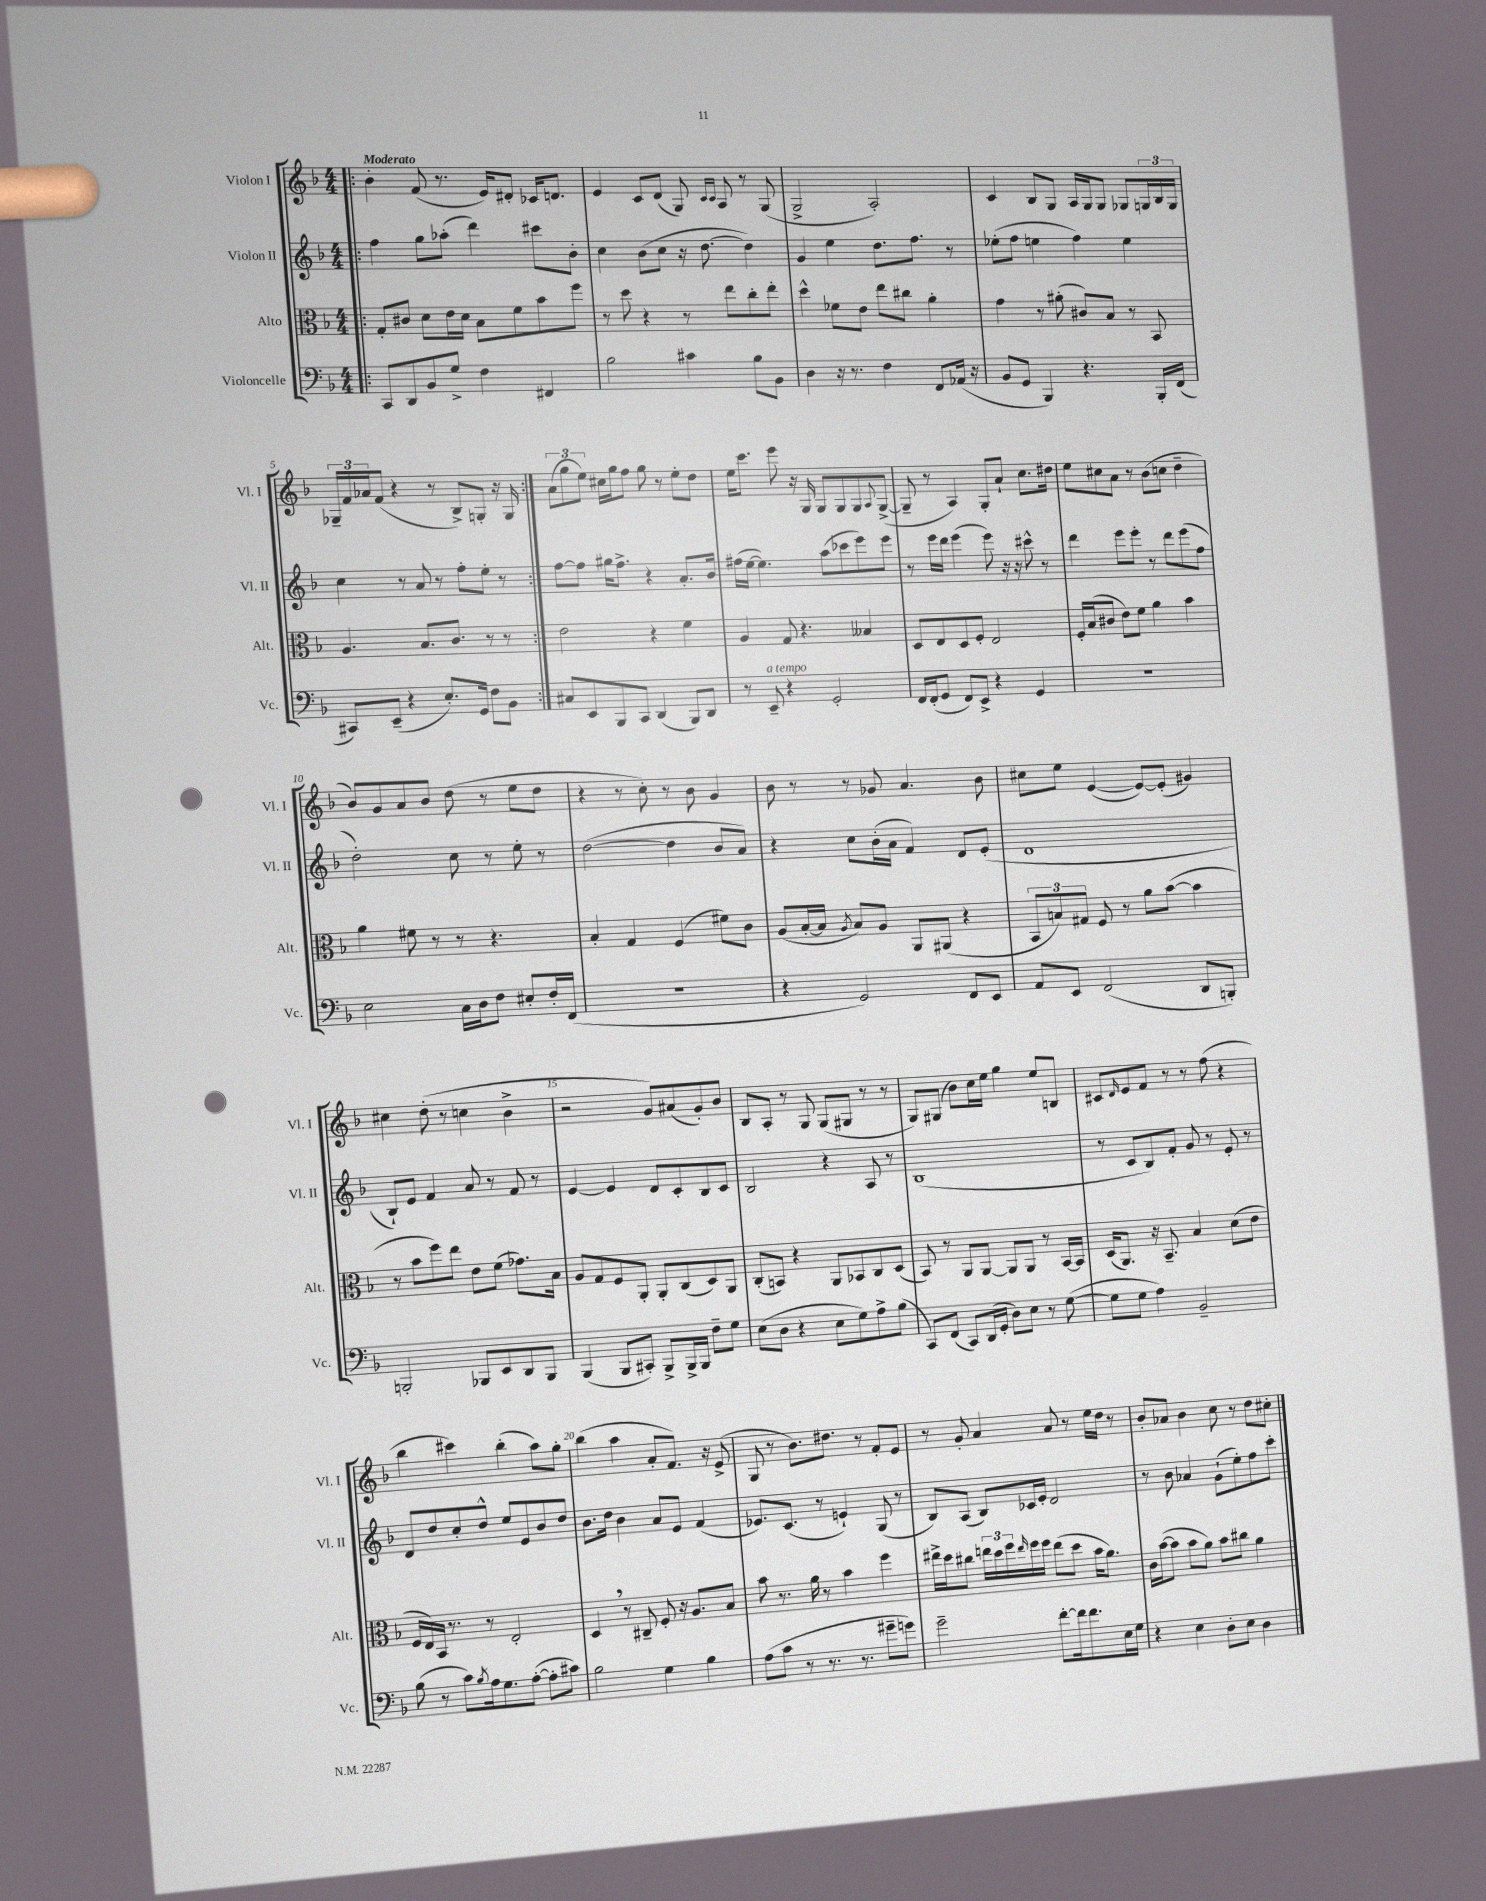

**kern	**kern	**kern	**kern
*staff4	*staff3	*staff2	*staff1
*clefF4	*clefC3	*clefG2	*clefG2
*k[b-]	*k[b-]	*k[b-]	*k[b-]
*M4/4	*M4/4	*M4/4	*M4/4
=!|:	=!|:	=!|:	=!|:
8CC	8G'	4ff	4b-'
8DD	8c#	.	.
8BB-	8d	8gg	(8f
8G^	16e	(8aa-'	8.r
.	16d	.	.
4F	8B-	4ddd)	.
.	.	.	16e)
.	8f	.	8d#'
4FF#	8b-	8ccc#	16c-
.	.	.	8.d
.	8ff	8b-'	.
=	=	=	=
2B-	8r	4cc	4e
.	8dd	.	.
.	4r	(8b-	8c
.	.	8cc	(8d
4c#	8r	16r	8G)
.	.	[8.dd	.
.	.	.	16qqc
.	.	.	16qqc
.	8ee	.	8A
8B-	8cc'	4dd])	8r
8BB-	8ee'	.	(8G
=	=	=	=
4D	4dd^^	4g	2G^
16r	8f-	4ee	.
8.r	.	.	.
.	8e	.	.
4F	8ee	8.dd	2A')
.	8cc#	.	.
.	.	8.ff	.
8FF	4a'	.	.
(16AA-	.	8r	.
16r	.	.	.
=	=	=	=
8BB-	4g	(8ee-'	4c
8GG	.	8ff	.
4BBB-)	8r	4ee	8B-
.	(8a#'	.	8G
4.r	8c#)	4ff)	16A
.	.	.	16G
.	8B-	.	8G
.	8r	4ee	8G-
16BBB-'	8BB-	.	24G
.	.	.	24B-
(16FF	.	.	.
.	.	.	24G
=	=	=	=
8CC#)	4.A	4cc	24G-~
.	.	.	24f
.	.	.	24a-
(8EE~	.	.	(8f
4r	.	8r	4r
.	8.B-	8a	.
8.E')	.	8r	8r
.	8.c	.	.
.	.	8ff'	8B-^)
16GG	.	.	.
8F	8r	8ee'	8G'
8BB-	8r	8r	16r
.	.	.	16G
=:|!	=:|!	=:|!	=:|!
8C#	2e	[8ff	(12a
.	.	.	12gg
8EE	.	8ff]	.
.	.	.	12ee)
8BBB-	.	16gg#	16cc#
.	.	8.ff^	16gg
8CC	.	.	8ff
(4DD	4r	4r	8gg
.	.	.	8r
8BBB-)	4f	8.a'	8ee'
8DD	.	.	8dd
.	.	16b-	.
=	=	=	=
8r	4A	(16ff#	16ee
.	.	[16ee	8.ccc
8EE~	.	4.ee])	.
4r	8G	.	8eee
.	4.r	.	16r
.	.	.	16G
2GG'	.	(8aa	8G
.	.	8ccc-	8G
.	4B--	8eee)	8G
.	.	.	8qqA
.	.	8eee	([8G^
=	=	=	=
16FF	8D	8r	8G~]
(16FF'	.	.	.
8GG	8E	16eee	8r
.	.	16ddd	.
8FF)	8D	(4eee	4A)
8EE^	8F'	.	.
4r	2E	8eee)	8G'
.	.	16r	8a`
.	.	16r	.
4GG	.	8ccc#^^	8.cc
.	.	8r	.
.	.	.	16dd#
=	=	=	=
1r	16F'	4ddd	8ee
.	(16B-	.	.
.	8c#	.	8cc#
.	8e)	8eee	8a
.	8f	8eee'	8r
.	4a	8r	(8b-
.	.	8ddd	8cc
.	4b-	(8eee	4dd~
.	.	8ff	.
=	=	=	=
2E	4a	2dd')	8b-)
.	.	.	8g
.	8f#	.	8a
.	8r	.	8b-
16C	8r	8cc	(8dd
16D	.	.	.
8F	4.r	8r	8r
8E#'	.	8ee'	8ee
16F'	.	8r	8dd
(16FF	.	.	.
=	=	=	=
1r	4B-'	([2dd	4r
.	4G	.	8r
.	.	.	8cc')
.	(4F	4dd]	8r
.	.	.	8b-
.	8f#)	8b-	4g
.	8c	8a)	.
=	=	=	=
4r	(8A	4r	8b-
.	[16B-'	.	8r
.	16B-]	.	.
.	8qA	.	.
2GG)	8B-)	8cc	8r
.	8A	(16b-'	8g-
.	.	16a	.
.	8AA	4f)	4.a
.	(8AA#	.	.
8FF	4r	8d	.
8EE	.	(8e'	8b-
=	=	=	=
8AA	12BB-	1d	8cc#
.	12B)	.	.
8EE	.	.	8ee
.	12G#	.	.
(2FF	8F	.	([4e
.	8r	.	.
.	8a	.	8e_)
.	([8b-	.	(8e']
8DD	4b-]	.	4g#)
8BBB')	.	.	.
=	=	=	=
2BBB'	8r	8B-`)	4cc#
.	8b-	8e	.
.	8ff)	4f	(8dd'
.	8ee	.	8r
8BBB-	8e	8a	4cc
8EE	(8f	8r	.
8DD	8.g-)	8f	4b-^
8BBB-	.	8r	.
.	16B-	.	.
=	=	=	=
(4BBB-	8A	[4e	2r
.	8G	.	.
8BBB-	8F	4e]	.
8CC#')	8AA'	.	.
8BBB-^	8AA'	8d	8g)
16BBB-^	(8C	8c'	(8a#
16BBB-	.	.	.
8F~	8D)	8B-	8g')
8G	8AA	8c	8b-
=	=	=	=
(8E	(8C'	2B-	8B-
8D	8BB)	.	8A'
4r	4r	.	8r
.	.	.	8G
8E	8AA	4r	(8G
8G)	8BB-	.	8G#
8A^	8C	8A	8r
(8B-	(8D	8r	8r
=	=	=	=
8CC)	8BB-)	(1B-	8G)
(8FF	8r	.	(8G#
8CC)	8AA	.	8b-)
(16DD	[8AA	.	16cc
16GG'	.	.	16ee
8D)	8AA]	.	4gg
8E	8AA	.	.
8r	8r	.	8ee
([8G	[16BB-	.	8B
.	16BB-]	.	.
=	=	=	=
8G]	(16D	8r	8c#
.	8.AA)	.	.
.	.	.	16qqd
8G	.	8c	8e
4A)	16r	8B-)	8f
.	8.BB-~	.	.
.	.	8f'	8r
2BB-~	4B-	8g	8r
.	.	8r	(8ff
.	(8d	8e'	4r
.	8e	8r	.
=	=	=	=
(8B-	16F	8d	4bb-
.	16E)	.	.
8r	16BB-	8dd	.
.	8.r	.	.
8c)	.	8cc'	4ccc#)
8qB-	.	.	.
16A	8r	8dd^^	.
8.G	.	.	.
.	2E'	8ee	(4bb-'
([8A'	.	8e	.
8A']	.	8b-	8aa)
8c#)	.	8dd	8gg'
=	=	=	=
2B-	4D	8.b-	(4bb-
.	.	16dd	.
.	8r	4b-	4aa
.	8C#~	.	.
4G	8F'	8a	8a'
.	16r	8e	8.f)
.	8.A	.	.
4B-	.	(4f	.
.	.	.	16r
.	8B-	.	(8e^
=	=	=	=
(8A	8b-	8.e-)	8G
8c	8.r	.	8r
.	.	(8.c	.
8r	.	.	8.b-)
.	16a	.	.
8.r	8r	8r	.
.	.	.	8.dd#
.	4b-	4e`)	.
8.r	.	.	.
.	.	.	8r
8g#~	4ff	(8G	8f'
8g)	.	8r	8e
=	=	=	=
2g~	16ee#^	8B-)	8r
.	16dd	.	.
.	8cc#	(8A	8g'
.	24ee	8B-)	4a
.	24dd	.	.
.	24ff	.	.
.	16qqee	.	.
.	16ff	16c-	.
.	16ff	16e'	.
[8f'	(8ee	2d	8a
16f]	8dd	.	8r
8.f	.	.	.
.	16b-	.	16ee
.	8.a)	.	16dd
16E	.	.	8r
16G	.	.	.
=	=	=	=
4r	16c	8r	8b-'
.	([16b-	.	.
.	8b-]	8b-	8a-
4E	8b-	4a-	4b-
.	8a)	.	.
8D'	8b-	(8g`	8cc
8E	8cc#	8ee')	8r
4D	4a	8ff	8dd
.	.	8ccc'	8cc#'
==	==	==	==
*-	*-	*-	*-
